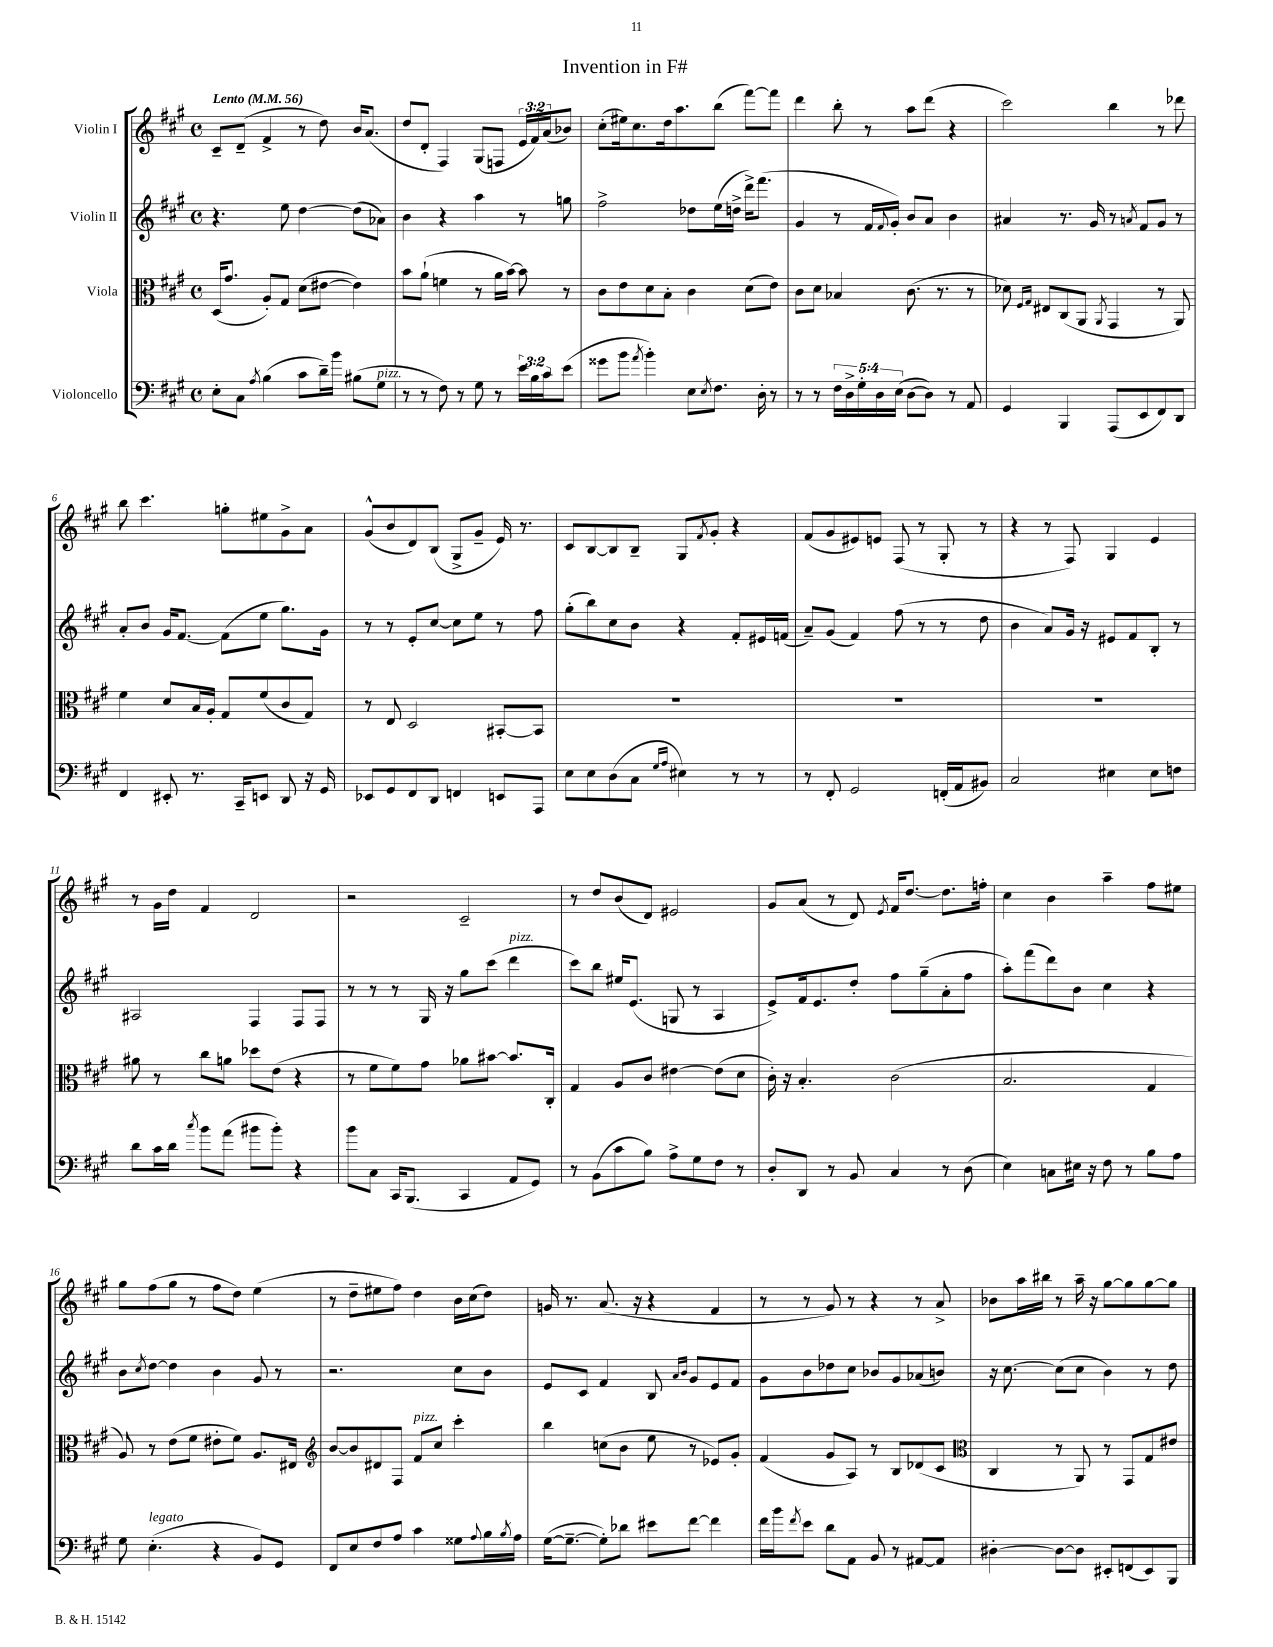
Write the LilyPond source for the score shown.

\header { title = "Invention in F#" }
<<
\new StaffGroup <<
\new Staff = "s0" \with { instrumentName = "Violin I" } {
    \clef treble \key a \major \defaultTimeSignature \time 4/4 \override Staff.TupletNumber.text = #tuplet-number::calc-fraction-text \tempo "Lento" 4 = 56
    cis'8-- d'8--( fis'4-> r8 d''8) b'16 a'8.( |
    d''8 d'8-. fis4) gis8( f8 \tuplet 3/2 { e'16 fis'16) a'16( } bes'8) |
    cis''8-.( eis''16) cis''8. d''16 a''8. b''8( fis'''8~) fis'''8 |
    d'''4 b''8-. r8 a''8 d'''8( r4 |
    cis'''2) b''4 r8 des'''8 |
    b''8 cis'''4. g''8-. eis''8 gis'8-> a'8 |
    gis'8-^( b'8 d'8) b8( gis8-> gis'8-- e'16) r8. |
    cis'8 b8~ b8 b8-- gis8 \acciaccatura { fis'8 } gis'8-. r4 |
    fis'8( gis'8 eis'8) e'8 fis8( r8 gis8-. r8 |
    r4 r8 fis8) gis4 e'4 |
    r8 gis'16 d''16 fis'4 d'2 |
    r2 cis'2-- |
    r8 d''8 b'8( d'8) eis'2 |
    gis'8 a'8( r8 d'8) \acciaccatura { e'8 } fis'16 d''8.~ d''8. f''16-. |
    cis''4 b'4 a''4-- fis''8 eis''8 |
    gis''8 fis''8( gis''8 r8 fis''8 d''8) e''4( |
    r8 d''8-- eis''8 fis''8) d''4 b'16 cis''16( d''8) |
    g'16 r8. a'8.( r16 r4 fis'4 |
    r8 r8 gis'8) r8 r4 r8 a'8-> |
    bes'8 a''16 bis''16 r8 a''16-- r16 gis''8~ gis''8 gis''8~ gis''8 \bar "|." |
}
\new Staff = "s1" \with { instrumentName = "Violin II" } {
    \clef treble \key a \major \defaultTimeSignature \time 4/4
    r4. e''8 d''4~ d''8( aes'8) |
    b'4 r4 a''4 r8 g''8 |
    fis''2-> des''8 e''16( d''16-> d'''16->) fis'''8.( |
    gis'4 r8 fis'16 \appoggiatura { fis'8 } gis'16-.) b'8 a'8 b'4 |
    ais'4 r8. gis'16 r8 \acciaccatura { a'8 } fis'8 gis'8 r8 |
    a'8-. b'8 gis'16 fis'8.~ fis'8( e''8 gis''8.) gis'16 |
    r8 r8 e'8-. cis''8~ cis''8 e''8 r8 fis''8 |
    gis''8-.( b''8) cis''8 b'8 r4 fis'8-. eis'16 f'16( |
    a'8--) gis'8( fis'4) fis''8( r8 r8 d''8 |
    b'4 a'8) gis'16 r16 eis'8 fis'8 b8-. r8 |
    ais2 fis4 fis8 fis8 |
    r8 r8 r8 gis16 r16 gis''8 cis'''8( d'''4^\markup { \italic "pizz." } |
    cis'''8) b''8 eis''16 e'8.( g8 r8 a4 |
    e'8->) fis'16 e'8. d''8-. fis''8 gis''8--( a'8-. fis''8 |
    a''8-.) fis'''8( d'''8) b'8 cis''4 r4 |
    b'8 \acciaccatura { cis''8 } d''8~ d''4 b'4 gis'8 r8 |
    r2. cis''8 b'8 |
    e'8 cis'8 fis'4 b8 \grace { a'16 b'16 } gis'8 e'8 fis'8 |
    gis'8 b'8 des''8 cis''8 bes'8 gis'8 aes'8( b'8) |
    r16 cis''8.~ cis''8( cis''8 b'4) r8 d''8 \bar "|." |
}
\new Staff = "s2" \with { instrumentName = "Viola" } {
    \clef alto \key a \major \defaultTimeSignature \time 4/4
    d16( gis'8. a8-.) gis8 d'8( eis'8~ eis'4) |
    b'8 a'8-!( f'4 r8 a'16 b'16~) b'8 r8 |
    cis'8 e'8 d'8 b8-. cis'4 d'8( e'8) |
    cis'8 d'8 bes4 cis'8.( r8. r8 |
    des'8) \grace { fis16 gis16 } eis8 cis8( a,8 \acciaccatura { a,8 } gis,4 r8 a,8) |
    fis'4 d'8 b16 a16-. gis8 fis'8( cis'8 gis8) |
    r8 e8 d2 bis,8~-. bis,8 |
    R1 |
    R1 |
    R1 |
    ais'8 r8 cis''8 a'8 des''8 e'8( r4 |
    r8 fis'8 fis'8) gis'8 aes'8 bis'8~ bis'8. cis16-. |
    gis4 a8 cis'8 eis'4~ eis'8( d'8 |
    cis'16-.) r16 b4.-. cis'2( |
    b2. gis4 |
    a8) r8 e'8( fis'8 eis'8-. fis'8) a8. eis16 |
    \clef treble b'8~ b'8 dis'8 fis8 fis'8^\markup { \italic "pizz." } cis''8 cis'''4-. |
    b''4 c''8( b'8 e''8 r8 ees'8) gis'8-. |
    fis'4( gis'8 a8) r8 b8 des'8( cis'8 |
    \clef alto cis4 r8 a,8) r8 gis,8 gis8 eis'8 \bar "|." |
}
\new Staff = "s3" \with { instrumentName = "Violoncello" } {
    \clef bass \key a \major \defaultTimeSignature \time 4/4 \override Staff.TupletNumber.text = #tuplet-number::calc-fraction-text
    e8-. cis8 \acciaccatura { a8 } b4( cis'8 d'16--) b'16 bis8( gis8^\markup { \italic "pizz." } |
    r8 r8 fis8) r8 gis8 r8 \tuplet 3/2 { e'16 b16 cis'16 } e'8( |
    gisis'8 b'8 \acciaccatura { a'8 } b'4-.) e8 \acciaccatura { e8 } fis8. d16-. r8 |
    r8 r8 \tuplet 5/4 { fis16 d16-> gis16-. d16 e16( } d8~ d8) r8 a,8 |
    gis,4 b,,4 a,,8( e,8 fis,8) d,8 |
    fis,4 eis,8-. r8. cis,16-- e,8 d,8 r16 gis,16 |
    ees,8 gis,8 fis,8 d,8 f,4 e,8 a,,8 |
    e8 e8 d8( cis8 \grace { gis16 a16 } eis4) r8 r8 |
    r8 fis,8-. gis,2 f,16-.( a,16 bis,8) |
    cis2 eis4 eis8 f8 |
    d'8 cis'16 d'16 \acciaccatura { cis''8 } b'8 a'8( bis'8 bis'8-.) r4 |
    b'8 cis8 cis,16 b,,8.( cis,4 a,8 gis,8) |
    r8 b,8( cis'8 b8) a8-> gis8 fis8 r8 |
    d8-. d,8 r8 b,8 cis4 r8 d8( |
    e4) c8 eis16 r16 fis8 r8 b8 a8 |
    gis8 e4.-.^\markup { \italic "legato" }( r4 b,8) gis,8 |
    fis,8 e8 fis8 a8 cis'4 gisis8 \appoggiatura { a8 } b16 \acciaccatura { b8 } a16 |
    gis16~( gis8.~-- gis8-.) des'8 eis'8 fis'8~ fis'4 |
    fis'16 b'16 \acciaccatura { fis'8 } e'8 d'8 a,8 b,8 r8 ais,8~ ais,8 |
    dis4~-. dis8~ dis8 eis,8-. f,8( eis,8) b,,8 \bar "|." |
}
>>
>>
